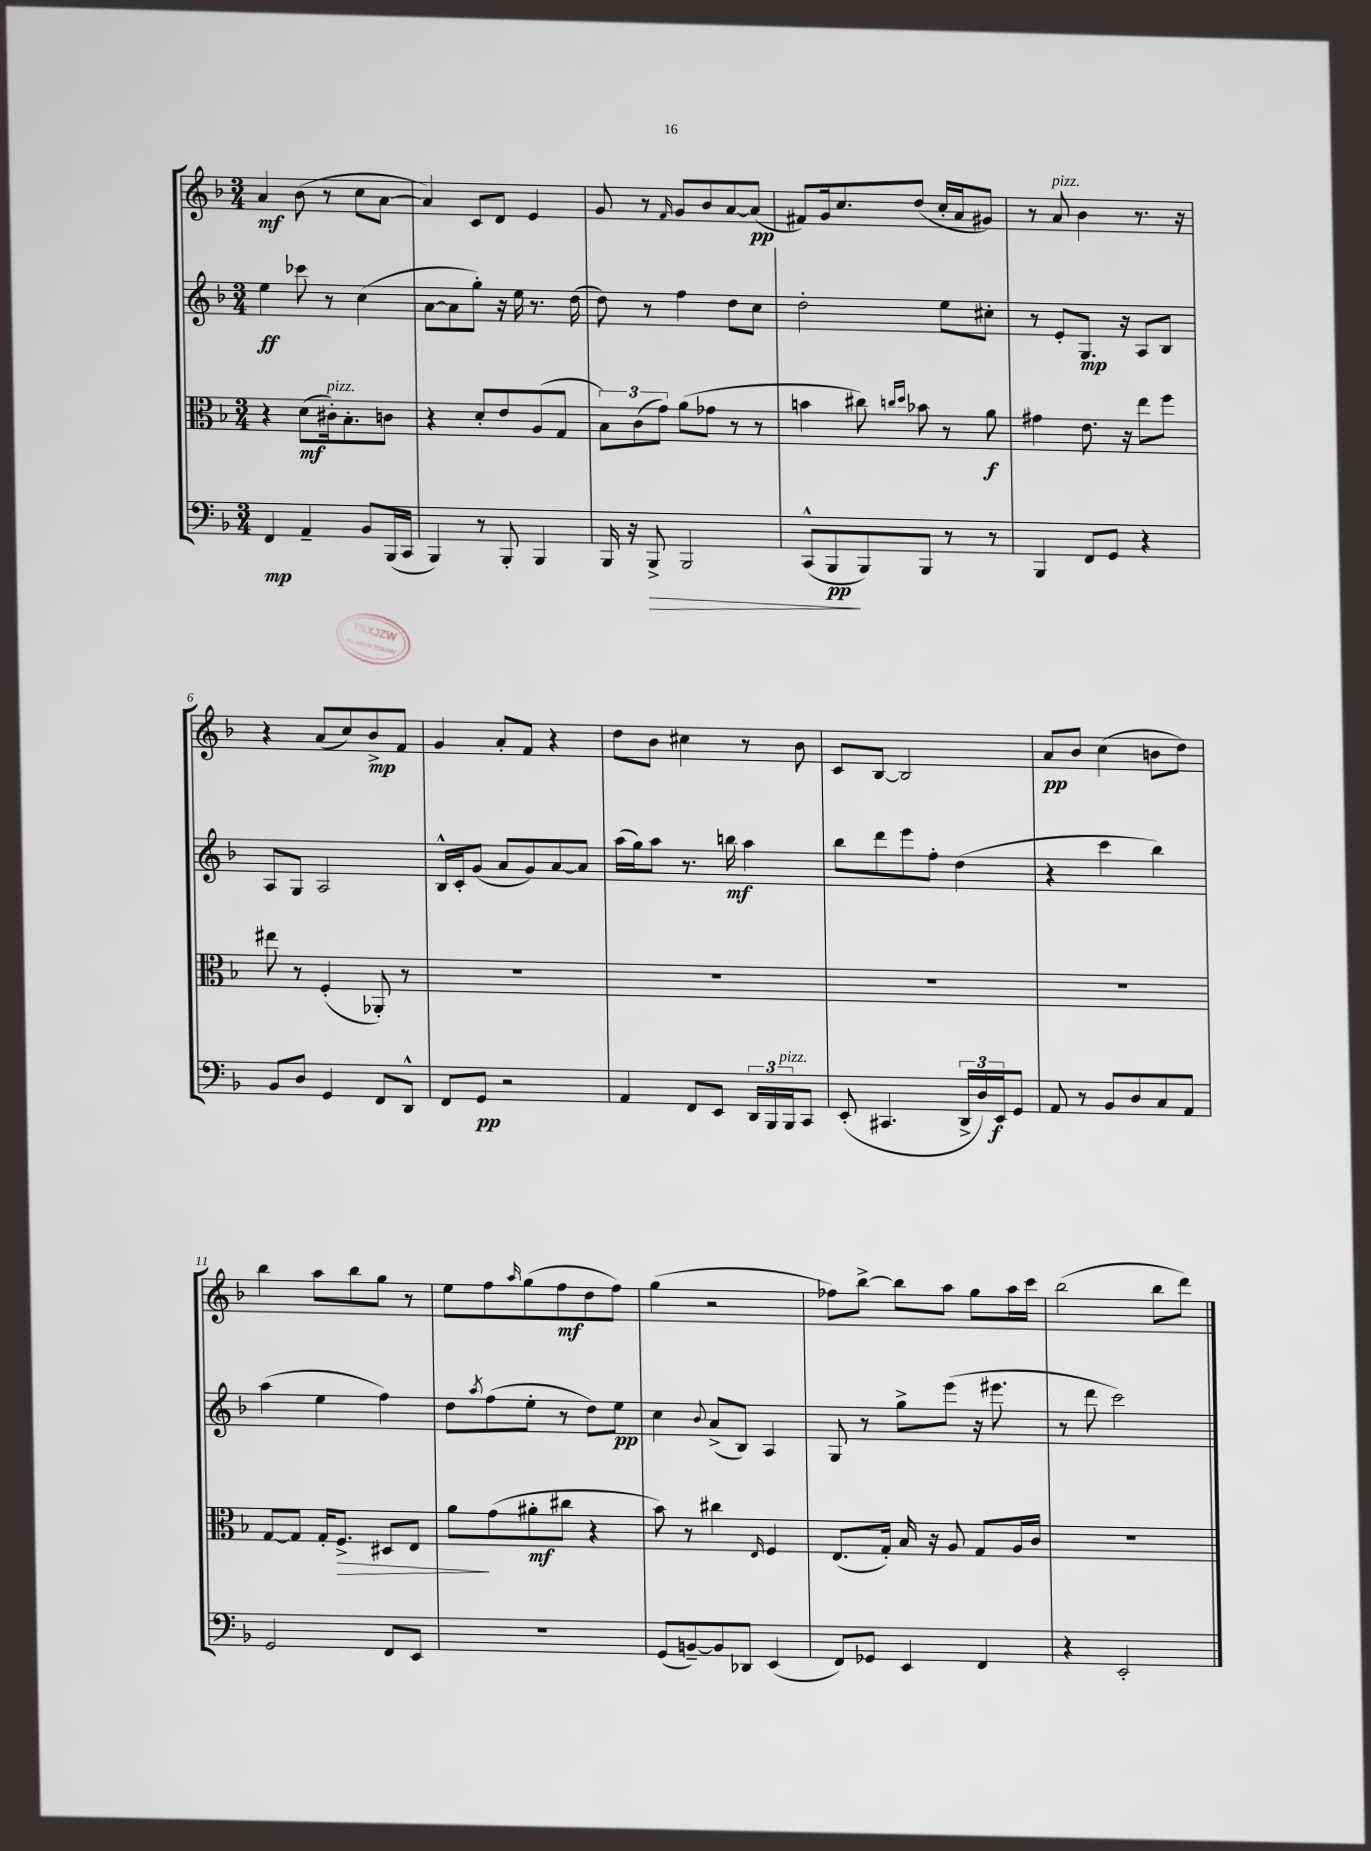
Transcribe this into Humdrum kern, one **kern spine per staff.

**kern	**kern	**kern	**kern
*staff4	*staff3	*staff2	*staff1
*clefF4	*clefC3	*clefG2	*clefG2
*k[b-]	*k[b-]	*k[b-]	*k[b-]
*M3/4	*M3/4	*M3/4	*M3/4
4FF	4r	4ee	4a
4AA~	(8d	8ccc-	(8b-
.	16c#')	8r	8r
.	8.B-'	.	.
8BB-	.	(4cc	8cc
(16BBB-	8c	.	[8a
16CC	.	.	.
=	=	=	=
4BBB-)	4r	[8a	4a])
.	.	8a]	.
8r	8d'	8gg')	8c
8BBB-'	8e	16r	8d
.	.	16ee	.
4BBB-	(8A	8.r	4e
.	8G	.	.
.	.	(16dd	.
=	=	=	=
16BBB-	12B-)	8dd)	8g
16r	.	.	.
.	(12c	.	.
8BBB-^	.	8r	8r
.	12g)	.	.
.	.	.	16qqf
2BBB-	(8a	4ff	8g
.	8g-	.	8b-
.	8r	8dd	[8a
.	8r	8cc	(8a]
=	=	=	=
(8CC^^	4b	2dd'	8f#)
8BBB-	.	.	16g
.	.	.	8.cc
8BBB-)	8cc#)	.	.
.	16qqcc	.	.
.	16qqdd	.	.
8BBB-	8b-	.	(8dd
8r	8r	8ee	16cc'
.	.	.	16a
8r	8a	8cc#'	8g#)
=	=	=	=
4BBB-	4g#	8r	8r
.	.	8e'	8a
8FF	8.e	8.G	4b-
8GG	.	.	.
.	16r	16r	.
4r	8ee	8A	8.r
.	8ff	8B-	.
.	.	.	16r
=	=	=	=
8BB-	8ee#	8A	4r
8D	8r	8G	.
4GG	(4F'	2A	(8a
.	.	.	8cc)
8FF	8AA-')	.	8b-^
8DD^^	8r	.	8f
=	=	=	=
8FF	2.r	16B-^^	4g
.	.	16c'	.
8GG	.	(8g	.
2r	.	8a	8a'
.	.	8g)	8f
.	.	[8a	4r
.	.	8a]	.
=	=	=	=
4AA	2.r	(16aa	8dd
.	.	16gg)	.
.	.	8aa	8b-
8FF	.	8.r	4cc#
8EE	.	.	.
.	.	16bb	.
24DD	.	4aa	8r
24BBB-	.	.	.
24BBB-	.	.	.
8CC	.	.	8b-
=	=	=	=
(8EE'	2.r	8bb-	8c
4.CC#	.	8ddd	[8B-
.	.	8eee	2B-]
.	.	8ff'	.
24DD^	.	(4dd	.
24D)	.	.	.
24EE	.	.	.
8GG	.	.	.
=	=	=	=
8AA	2.r	4r	8a
8r	.	.	8b-
8BB-	.	4ccc	(4cc
8D	.	.	.
8C	.	4bb-)	8b
8AA	.	.	8dd)
=	=	=	=
2GG	[8G	(4aa	4bb-
.	8G]	.	.
.	16G'	4ee	8aa
.	8.F^	.	.
.	.	.	8bb-
8FF	8D#	4ff)	8gg
8EE	8E	.	8r
=	=	=	=
2.r	8a	8dd	8ee
.	.	8qaa	.
.	(8g	(8ff	8ff
.	.	.	16qqaa
.	8a#'	8ee'	(8gg
.	8cc#	8r	8ff
.	4r	8dd)	8dd
.	.	8ee	8ff)
=	=	=	=
(8GG	8b-)	4cc	(4gg
[8BB~)	8r	.	.
.	.	8qqb-	.
8BB]	4cc#	(8a^	2r
8DD-	.	8B-)	.
.	16qqE	.	.
(4EE	4F	4A	.
=	=	=	=
8FF)	(8.E	8G	8ff-)
8GG-	.	8r	[8bb-^
.	16G')	.	.
4EE	16B-	8gg^	8bb-]
.	16r	.	.
.	8A	(8eee	8aa
4FF	8G	16r	8gg
.	.	8.eee#	.
.	16A	.	16aa
.	16c	.	16ccc
=	=	=	=
4r	2.r	8r	(2bb-
.	.	8ddd	.
2EE'	.	2ccc)	.
.	.	.	8bb-
.	.	.	8ddd)
==	==	==	==
*-	*-	*-	*-
